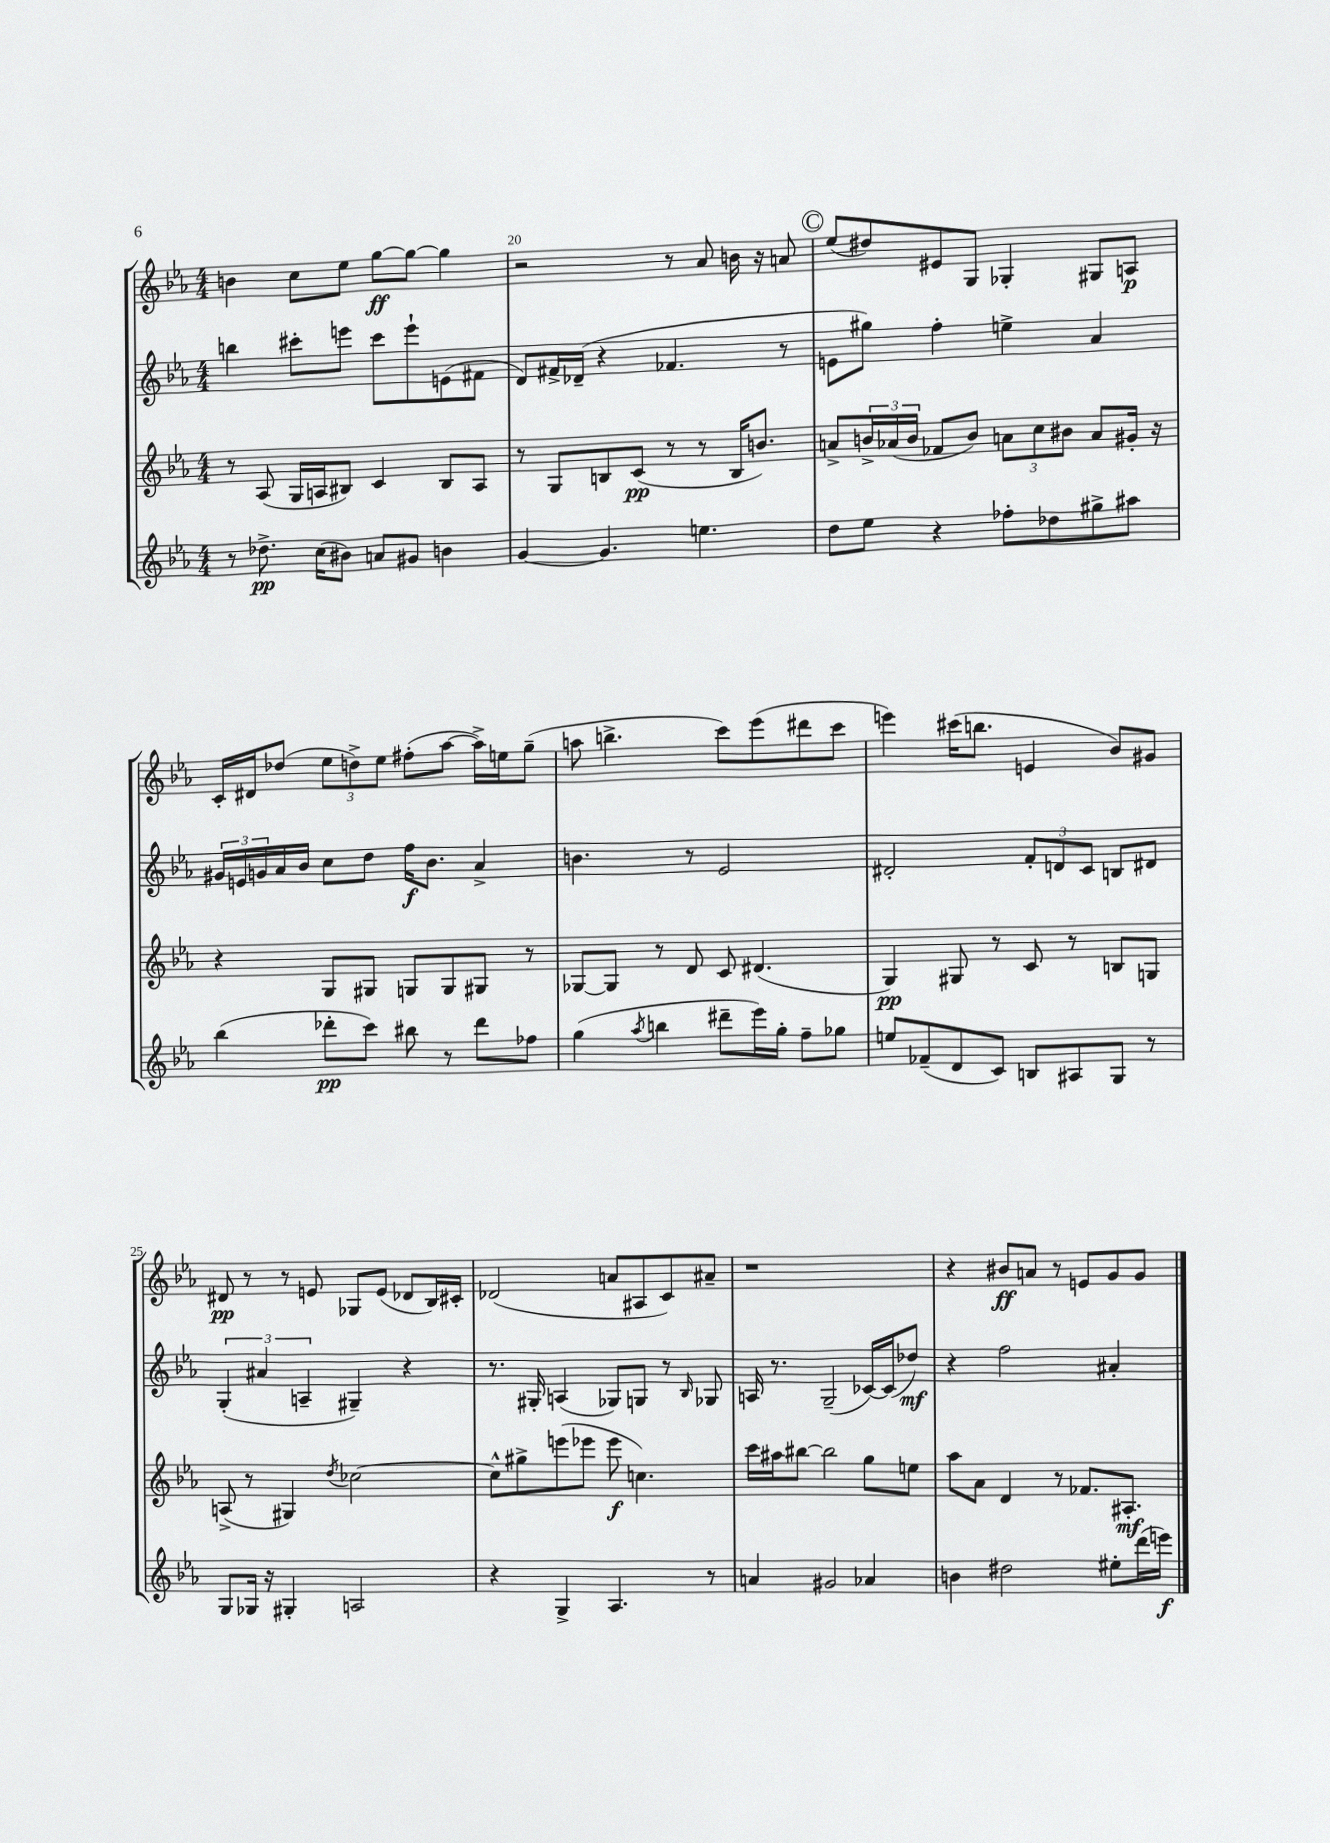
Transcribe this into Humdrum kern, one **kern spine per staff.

**kern	**kern	**kern	**kern
*staff4	*staff3	*staff2	*staff1
*clefG2	*clefG2	*clefG2	*clefG2
*k[b-e-a-]	*k[b-e-a-]	*k[b-e-a-]	*k[b-e-a-]
*M4/4	*M4/4	*M4/4	*M4/4
8r	8r	4bb\	4b\
8.dd-^\	(8A-/	.	.
.	16G/LL	8ccc#'\L	8cc\L
(16cc\LK	16A/J	.	.
8b#\J)	8B#/J)	8eee\J	8ee-\J
8a/L	4c/	8ccc#\L	[8gg\L
8g#/J	.	8eee`\	8gg\_J
4b\	8B#/L	(8e\	4gg\]
.	8A/J	8f#\J	.
=	=	=	=
[4g/	8r	8d/L)	2r
.	8G/L	16f#^/L	.
.	.	(16d-~/JJ	.
4.g/]	8B/	4r	.
.	(8c/J	.	.
.	8r	4.f-/	8r
4.ee\	8r	.	8a-/
.	16B/LK	.	16b\
.	8.b/J)	.	16r
.	.	8r	8a/
=	=	=	=
8dd\L	8a^/L	8e\L	(8ee-/L
8ee-\J	24b^/L	8gg#\J)	8dd#/)
.	(24a-/	.	.
.	24b/JJ	.	.
4r	8f-/L	4ff'\	8e#/
.	8b/J)	.	8G/J
8ff-'\L	12a\L	4ee^\	4G-'/
.	12cc\	.	.
8dd-\	.	.	.
.	12b#\J	.	.
8gg#^\	8a/L	4a-/	8G#/L
8aa#\J	16g#'/Jk	.	8A/J
.	16r	.	.
=	=	=	=
(4bb-\	4r	24g#/LL	16c'/LL
.	.	24e/	.
.	.	.	16d#/J
.	.	24g/	.
.	.	16a-/	(8dd-/J
.	.	16b-/JJ	.
8ddd-'\L	8G/L	8cc\L	12ee-\L
.	.	.	12dd^\)
8ccc\J)	8G#/J	8dd\J	.
.	.	.	12ee-\J
8bb#\	8G/L	16ff\LK	(8ff#'\L
.	.	8.b-\J	.
8r	8G/	.	[8aa-\J
8ddd-\L	8G#/J	4a-^/	16aa-^\]LL)
.	.	.	16ee\J
8ff-\J	8r	.	(8gg~\J
=	=	=	=
(4gg\	[8G-/L	4.b\	8aa\
.	8G-/]J	.	4.bb^\
8qaa-/	.	.	.
4bb\	8r	.	.
.	8d/	8r	.
8ddd#~\L	8c/	2e-/	8ccc\L)
16eee-\L)	(4.d#/	.	(8eee-\
16gg'\JJ	.	.	.
8ff~\L	.	.	8ddd#\
8gg-\J	.	.	8ccc\J
=	=	=	=
8ee/L	4G/)	2d#'/	4eee\)
(8f-~/	.	.	.
8d/	8G#/	.	(16ccc#\LK
.	.	.	8.bb\J
8c/J)	8r	.	.
8B/L	8c/	12f'/L	4e/
.	.	12d/	.
8A#/	8r	.	.
.	.	12c/J	.
8G/J	8B/L	8B/L	8b-/L)
8r	8G/J	8d#/J	8g#/J
=	=	=	=
8G/L	(8A^/	(6G'/	8d#/
16G-/Jk	8r	.	8r
.	.	6a#/	.
16r	.	.	.
4G#'/	4G#/)	.	8r
.	.	6A~/	.
.	.	.	8e/
.	8qdd/	.	.
2A/	[2cc-\	4G#~/)	8G-/L
.	.	.	(8e/J
.	.	4r	8d-/L
.	.	.	16B-/L)
.	.	.	16c#'/JJ
=	=	=	=
4r	8cc-^^\]L	8.r	(2d-/
.	8gg#^\	.	.
.	.	16G#'/	.
4G^/	(8eee\	(4A/	.
.	8eee-\J	.	.
4.A-/	8eee-\	8G-/L)	8a/L
.	4.cc\)	8G/J	8A#/
.	.	8r	8c/)
.	.	16qqB-/	.
8r	.	8G-/	8a#~/J
=	=	=	=
4a/	16ccc\LL	16A/	1r
.	16aa#\J	8.r	.
.	[8bb#\J	.	.
2g#/	2bb#\]	(2G~/	.
4a-/	8gg\L	[16c-/LL)	.
.	.	(16c-/]J	.
.	8ee\J	8dd-/J)	.
=	=	=	=
4b\	8aa-\L	4r	4r
.	8a-\J	.	.
2dd#\	4d/	2ff\	8b#/L
.	.	.	8a/J
.	8r	.	8r
.	8.f-/L	.	8e/L
8ee#'\L	.	4a#'/	8g/
.	8.A#'/J	.	.
(16ddd\L	.	.	8g/J
16eee\JJ)	.	.	.
==	==	==	==
*-	*-	*-	*-
